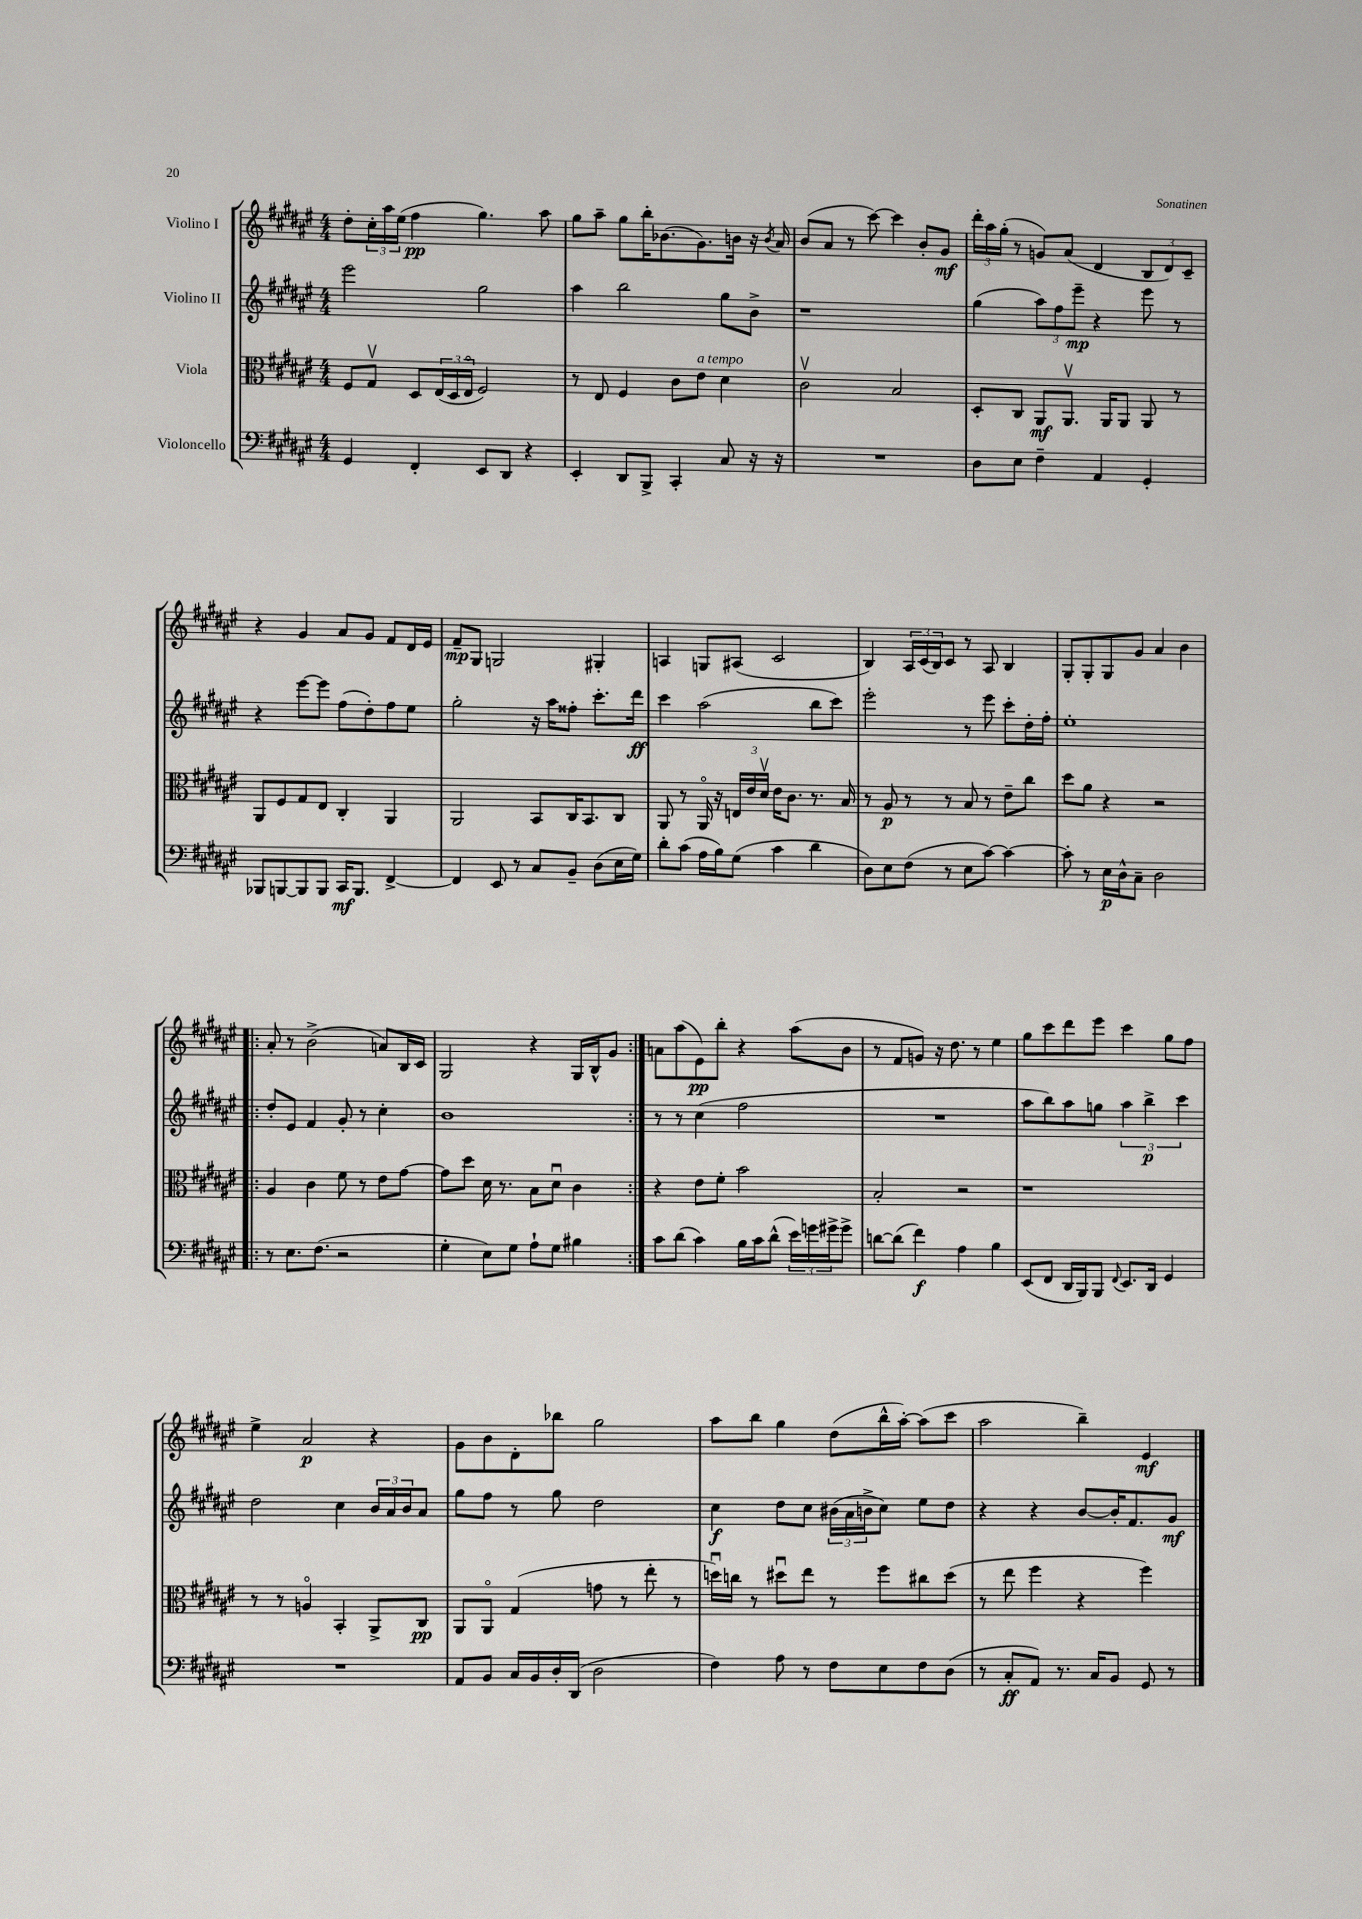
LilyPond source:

<<
\new StaffGroup <<
\new Staff = "s0" \with { instrumentName = "Violino I" } {
    \clef treble \key fis \major \numericTimeSignature \time 4/4
    dis''8-. \tuplet 3/2 { cis''16-. ais''16 eis''16( } fis''4\pp gis''4.) ais''8 |
    gis''8 ais''8-- gis''8 b''16-. bes'8.( gis'8.) b'16 r16 \acciaccatura { b'8 } ais'16 |
    b'8( ais'8 r8 cis'''8~) cis'''4 b'8-. gis'8\mf |
    \tuplet 3/2 { dis'''16-. ais''16 gis''16-.( } r8 g'8) ais'8( dis'4 \tuplet 3/2 { b8 dis'8) cis'8-- } |
    r4 gis'4 ais'8 gis'8 fis'8 dis'16 eis'16 |
    fis'8--\mp gis8 g2 gis4-. |
    a4 g8 ais8( cis'2 |
    b4) \tuplet 3/2 { ais16 cis'16( b16) } cis'8 r8 ais8 b4 |
    gis8-. gis8-. gis8 gis'8 ais'4 b'4 |
    \repeat volta 2 { ais'8-. r8 b'2->( a'8) b16 cis'16 |
    gis2 r4 gis16 b16-^ gis'8 | }
    a'8 ais''8( eis'8\pp) b''8-. r4 ais''8( b'8 |
    r8 fis'8 g'8) r16 dis''8. r8 eis''4 |
    gis''8 cis'''8 dis'''8 eis'''8 cis'''4 gis''8 fis''8 |
    eis''4-> ais'2\p r4 |
    gis'8 b'8 dis'8-. bes''8 gis''2 |
    ais''8 b''8 gis''4 dis''8( b''16-^ ais''16~-.) ais''8( cis'''8 |
    ais''2 b''4--) eis'4\mf \bar "|." |
}
\new Staff = "s1" \with { instrumentName = "Violino II" } {
    \clef treble \key fis \major \numericTimeSignature \time 4/4
    eis'''2 gis''2 |
    ais''4 b''2 gis''8 b'8-> |
    r1 |
    gis''4( \tuplet 3/2 { ais''8) fis''8 eis'''8--\mp } r4 eis'''8 r8 |
    r4 eis'''8~ eis'''8 fis''8( dis''8-.) fis''8 eis''8 |
    gis''2-. r16 ais''16 fisis''8-. cis'''8.-. dis'''16\ff |
    cis'''4 ais''2( b''8 cis'''8) |
    eis'''2-. r8 eis'''8 cis'''8-. dis''16-. fis''16-. |
    eis''1-. |
    \repeat volta 2 { dis''8-. eis'8 fis'4 gis'8-. r8 cis''4-. |
    b'1 | }
    r8 r8 cis''4( fis''2 |
    R1 |
    ais''8 b''8) ais''8 g''8 \tuplet 3/2 { ais''4 b''4->\p cis'''4 } |
    dis''2 cis''4 \tuplet 3/2 { b'16 ais'16 b'16 } ais'8 |
    gis''8 fis''8 r8 gis''8 dis''2 |
    cis''4\f dis''8 cis''8 \tuplet 3/2 { bis'16( ais'16 b'16-> } cis''8) eis''8 dis''8 |
    r4 r4 b'8~ b'16-. fis'8. gis'8\mf \bar "|." |
}
\new Staff = "s2" \with { instrumentName = "Viola" } {
    \clef alto \key fis \major \numericTimeSignature \time 4/4
    fis8 gis8\upbow dis8 \tuplet 3/2 { eis16( dis16 eis16\flageolet } fis2) |
    r8 eis8 fis4 cis'8 eis'8^\markup { \italic "a tempo" } dis'4 |
    cis'2\upbow b2 |
    dis8-. cis8 ais,8\mf ais,8.\upbow ais,16 ais,8 ais,8 r8 |
    ais,8 fis8 gis8 eis8 cis4-. ais,4 |
    ais,2 b,8 cis16 b,8. cis8 |
    ais,8 r8 ais,16\flageolet r16 \tuplet 3/2 { e16 eis'16 dis'16\upbow } eis'16 cis'8. r8. b16 |
    r8 ais8\p r8 r8 b8 r8 eis'8-- cis''8 |
    dis''8 ais'8 r4 r2 |
    \repeat volta 2 { ais4 cis'4 fis'8 r8 eis'8 gis'8~ |
    gis'8 dis''8 dis'16 r8. b8 dis'8\downbow cis'4 | }
    r4 eis'8 fis'8-. b'2 |
    b2-. r2 |
    r1 |
    r8 r8 a4\flageolet b,4-. ais,8-> cis8\pp |
    ais,8 ais,8\flageolet gis4( g'8 r8 eis''8-. r8 |
    d''16\downbow) c''16 r8 dis''8\downbow eis''8 r8 fis''8 cis''8 dis''8( |
    r8 eis''8 fis''4 r4 fis''4) \bar "|." |
}
\new Staff = "s3" \with { instrumentName = "Violoncello" } {
    \clef bass \key fis \major \numericTimeSignature \time 4/4
    gis,4 fis,4-. eis,8 dis,8 r4 |
    eis,4-. dis,8 b,,8-> cis,4-. cis8 r16 r16 |
    R1 |
    dis8 eis8 fis4-- ais,4 gis,4-. |
    bes,,8 b,,8~ b,,8 b,,8 cis,16\mf b,,8. fis,4~-> |
    fis,4 eis,8 r8 cis8 b,8-- dis8( eis16 gis16) |
    dis'8-. cis'8( ais16 b16) gis8( cis'4 dis'4 |
    dis8) eis8 fis8( r8 eis8 cis'8~) cis'4~ |
    cis'8-. r8 eis16\p dis16-^ cis8-- dis2 |
    \repeat volta 2 { r8 eis8. fis8.( r2 |
    gis4-. eis8) gis8 ais8-! gis8 bis4 | }
    cis'8 dis'8( cis'4) b16 cis'16 dis'8-^( \tuplet 3/2 { eis'16) g'16 gis'16-> } gis'8-> |
    d'8~ d'8( fis'4\f) ais4 b4 |
    eis,8( fis,8 dis,16 b,,16) b,,8 \appoggiatura { fis,8 } eis,8. dis,16 gis,4 |
    R1 |
    ais,8 b,8 cis16 b,16 dis16-. dis,16( dis2 |
    fis4) ais8 r8 fis8 eis8 fis8 dis8( |
    r8 cis8-.\ff ais,8) r8. cis16 b,8 gis,8 r8 \bar "|." |
}
>>
>>
\layout { \context { \Score \remove "Bar_number_engraver" } }
